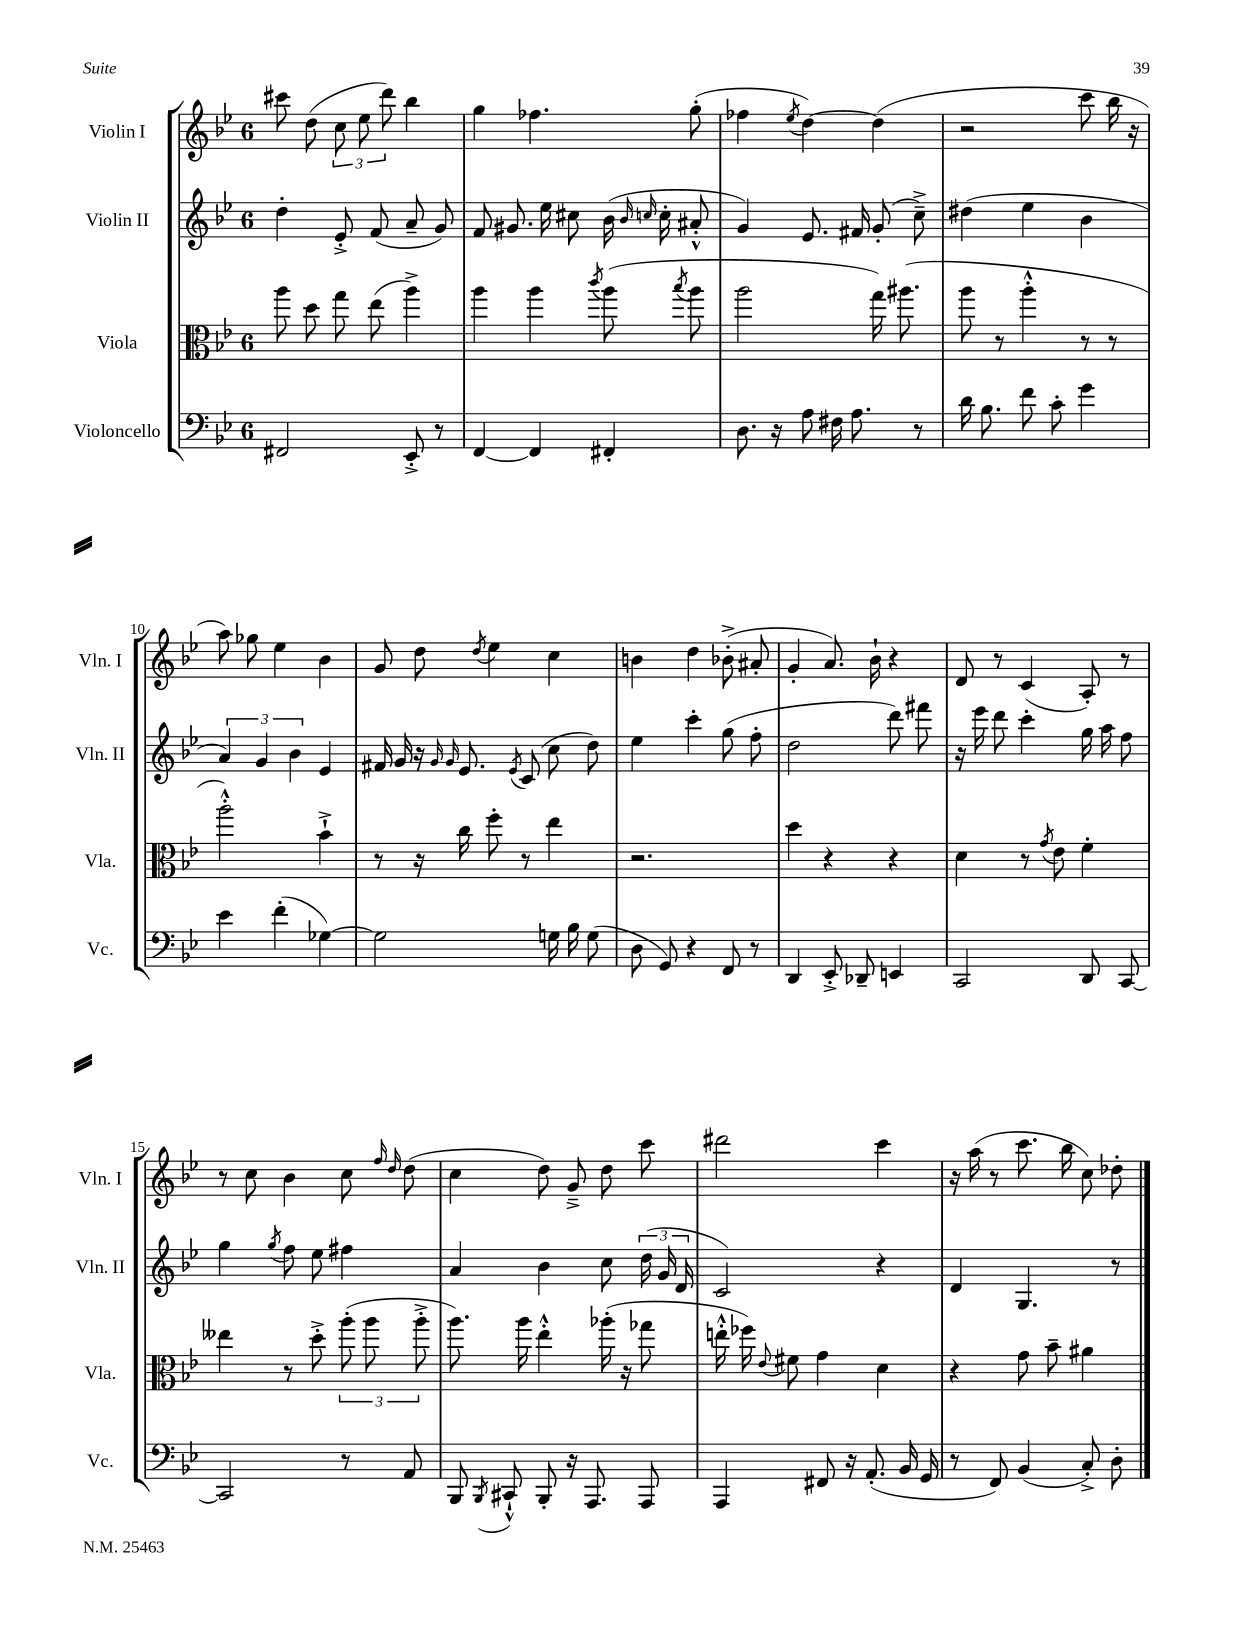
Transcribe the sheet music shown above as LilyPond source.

<<
\new StaffGroup <<
\new Staff = "s0" \with { instrumentName = "Violin I" shortInstrumentName = "Vln. I" } {
    \clef treble \key bes \major \once \override Staff.TimeSignature.style = #'single-digit \time 6/8
    \autoBeamOff cis'''8 d''8( \tuplet 3/2 { c''8 ees''8 d'''8) } bes''4 |
    g''4 fes''4. g''8-.( |
    fes''4 \acciaccatura { ees''8 } d''4~) d''4( |
    r2 c'''8 bes''16 r16 |
    a''8) ges''8 ees''4 bes'4 |
    g'8 d''8 \acciaccatura { d''8 } ees''4 c''4 |
    b'4 d''4 bes'8-.->( ais'8-. |
    g'4-. a'8.) bes'16-! r4 |
    d'8 r8 c'4( a8-.) r8 |
    r8 c''8 bes'4 c''8 \grace { f''16 d''16 } d''8( |
    c''4 d''8) g'8---> d''8 c'''8 |
    dis'''2 c'''4 |
    r16 a''16( r8 c'''8. bes''16 c''8) des''8-. \bar "|." |
}
\new Staff = "s1" \with { instrumentName = "Violin II" shortInstrumentName = "Vln. II" } {
    \clef treble \key bes \major \once \override Staff.TimeSignature.style = #'single-digit \time 6/8
    \autoBeamOff d''4-. ees'8-.-> f'8( a'8-- g'8) |
    f'8 gis'8. ees''16 cis''8 bes'16( \grace { bes'16 c''16 } c''16-. ais'8-.-^ |
    g'4) ees'8. fis'16 g'8-.( c''8--->) |
    dis''4( ees''4 bes'4 |
    \tuplet 3/2 { a'4) g'4 bes'4 } ees'4 |
    fis'16 g'16 r16 \grace { g'16 g'16 } ees'8. \acciaccatura { ees'8 } c'8( c''8 d''8) |
    ees''4 c'''4-. g''8( f''8-. |
    d''2 d'''8) fis'''8 |
    r16 ees'''16 d'''8 c'''4-. g''16 a''16 f''8 |
    g''4 \acciaccatura { g''8 } f''8 ees''8 fis''4 |
    a'4 bes'4 c''8 \tuplet 3/2 { d''16( g'16 d'16 } |
    c'2) r4 |
    d'4 g4. r8 \bar "|." |
}
\new Staff = "s2" \with { instrumentName = "Viola" shortInstrumentName = "Vla." } {
    \clef alto \key bes \major \once \override Staff.TimeSignature.style = #'single-digit \time 6/8
    \autoBeamOff a''8 d''8 g''8 ees''8( a''4->) |
    a''4 a''4 \acciaccatura { c'''8 } a''8( \acciaccatura { bes''8 } a''8 |
    a''2 g''16) ais''8.( |
    a''8 r8 a''4-.-^ r8 r8 |
    a''2-.-^) bes'4-!-> |
    r8 r16 c''16 f''8-. r8 ees''4 |
    r2. |
    d''4 r4 r4 |
    d'4 r8 \acciaccatura { g'8 } ees'8 f'4-. |
    eeses''4 r8 d''8-.-> \tuplet 3/2 { a''8-.( a''8 a''8-.-> } |
    a''8.) a''16 ees''4-.-^ aes''16-.( r16 ges''8 |
    e''16-.-^ fes''16) \appoggiatura { ees'8 } fis'8 g'4 d'4 |
    r4 g'8 bes'8-- ais'4 \bar "|." |
}
\new Staff = "s3" \with { instrumentName = "Violoncello" shortInstrumentName = "Vc." } {
    \clef bass \key bes \major \once \override Staff.TimeSignature.style = #'single-digit \time 6/8
    \autoBeamOff fis,2 ees,8-.-> r8 |
    f,4~ f,4 fis,4-. |
    d8. r16 a8 fis16 a8. r8 |
    d'16 bes8. f'8 c'8-. g'4 |
    ees'4 f'4-.( ges4~) |
    ges2 g16 bes16 g8( |
    d8 g,8) r4 f,8 r8 |
    d,4 ees,8-.-> des,8-- e,4 |
    c,2 d,8 c,8~ |
    c,2 r8 a,8 |
    bes,,8 \acciaccatura { bes,,8 } cis,8-!-^ bes,,8-. r16 a,,8. a,,8 |
    a,,4 fis,8 r16 a,8.-.( bes,16 g,16 |
    r8 f,8) bes,4( c8-.->) d8-. \bar "|." |
}
>>
>>
\layout { \context { \Score currentBarNumber = #6 \override BarNumber.break-visibility = ##(#f #t #t) barNumberVisibility = #(every-nth-bar-number-visible 5) } }
